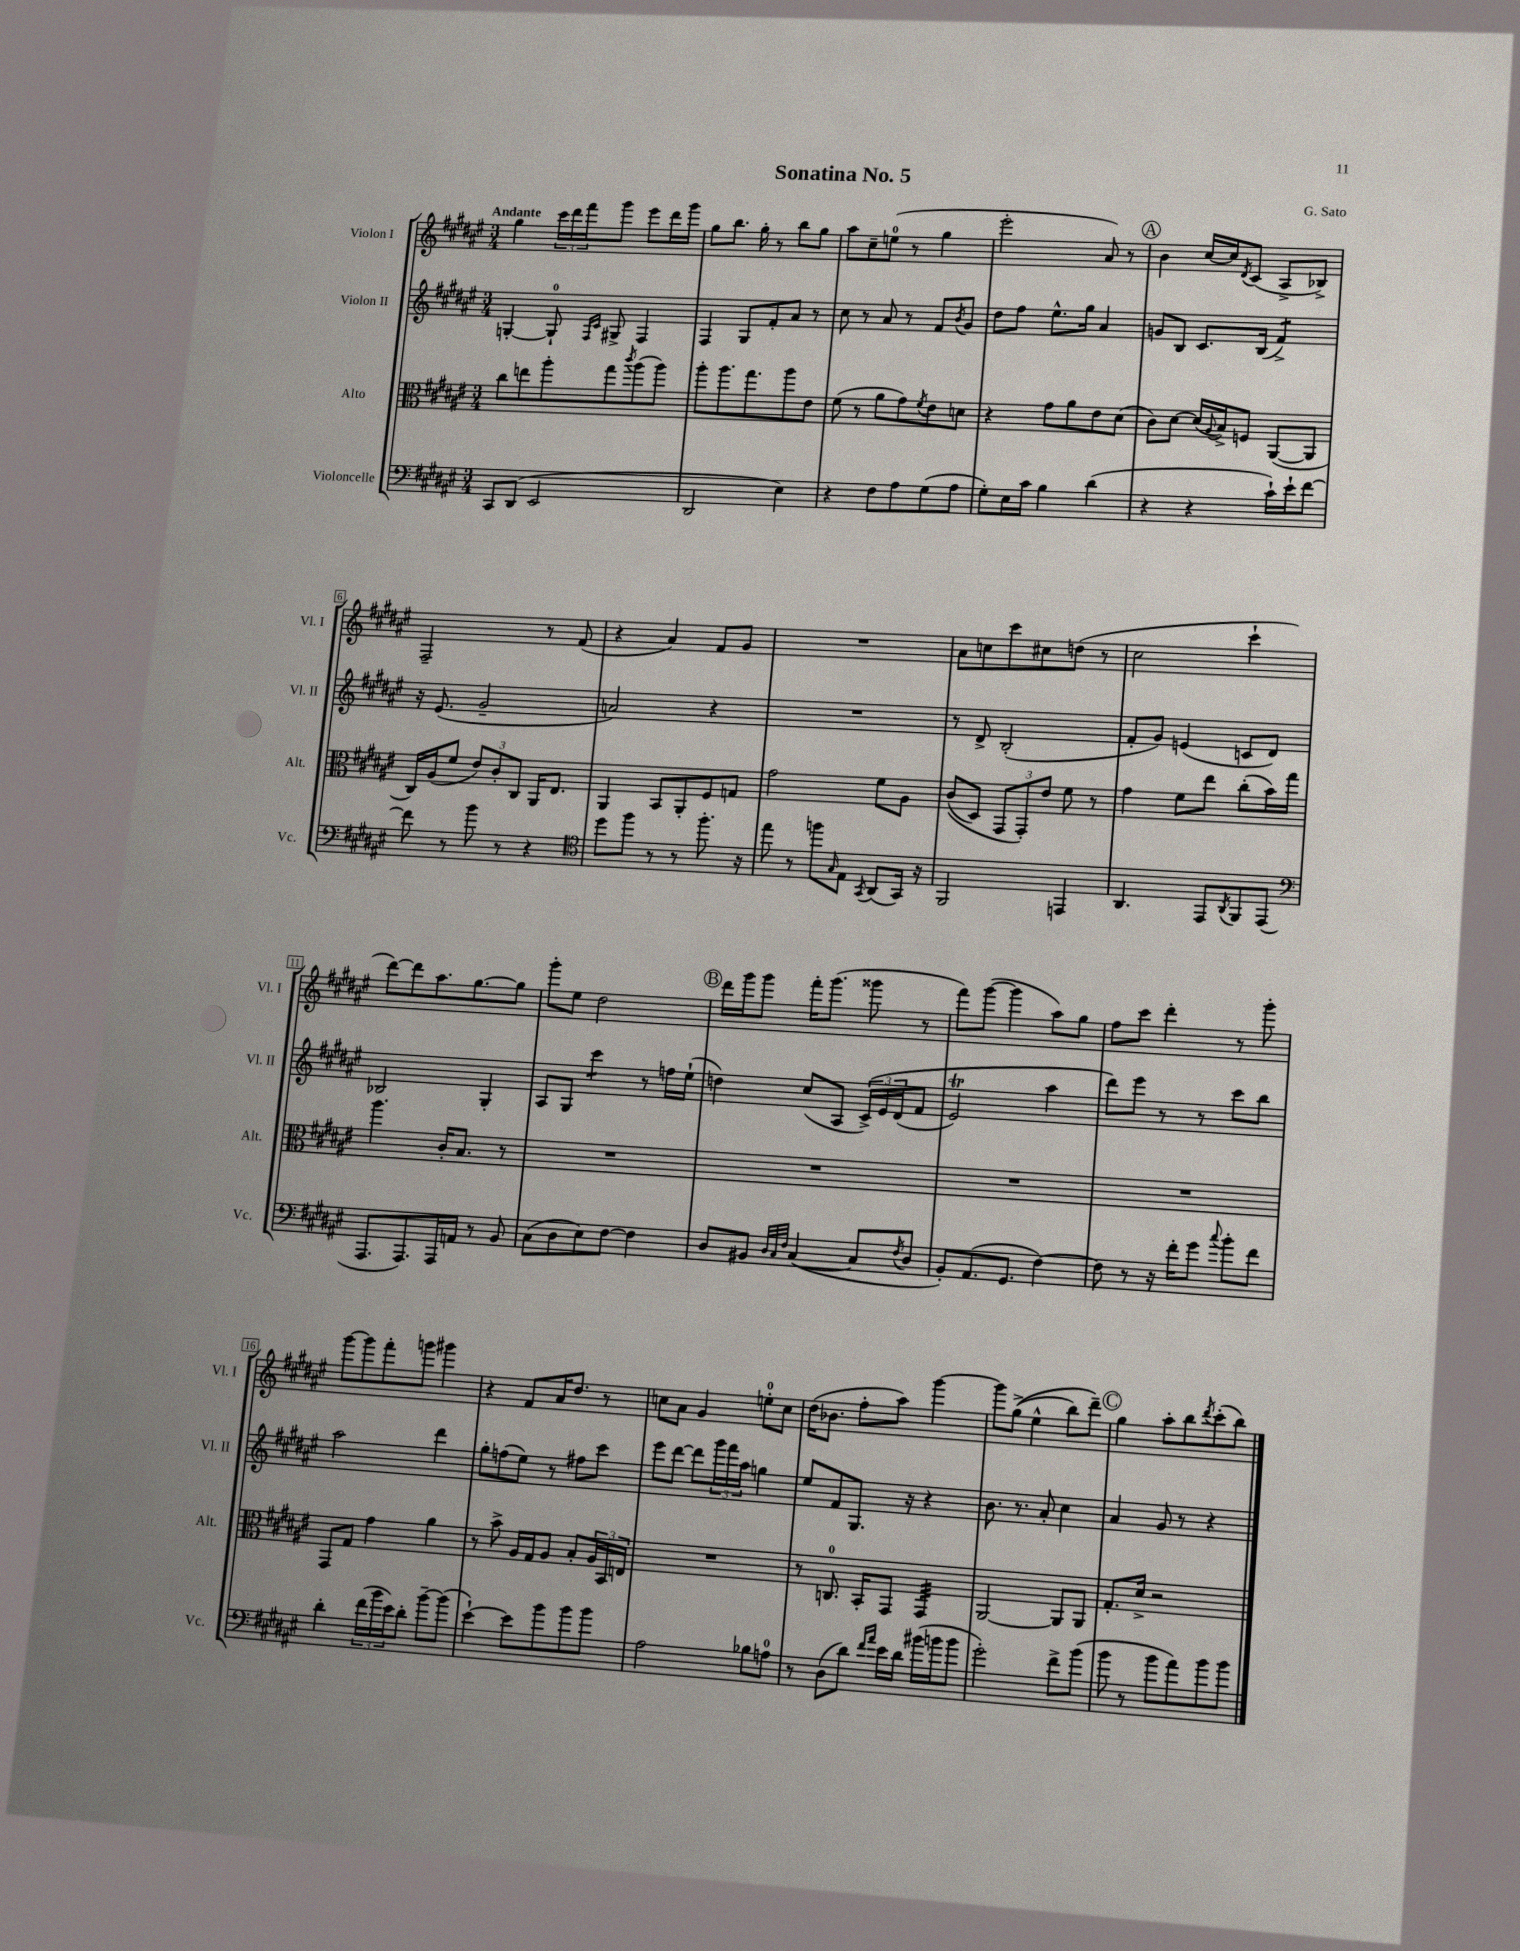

**kern	**kern	**kern	**kern
*staff4	*staff3	*staff2	*staff1
*clefF4	*clefC3	*clefG2	*clefG2
*k[f#c#g#d#a#e#]	*k[f#c#g#d#a#e#]	*k[f#c#g#d#a#e#]	*k[f#c#g#d#a#e#]
*M3/4	*M3/4	*M3/4	*M3/4
8CC#/L	8cc#\L	[4G'/	4gg#\
(8DD#/J	8ee\	.	.
2EE#/	8aa#'\	8G`/]	24ccc#\LL
.	.	.	24ddd#\
.	.	.	24fff#\J
.	.	16qqF#/LL	.
.	.	16qqc#/JJ	.
.	8gg#\	8G#^/	8ggg#\J
.	8qccc#/	.	.
.	(8aa#\	4F#/	8eee#\L
.	8aa#\J)	.	16ddd#\L
.	.	.	16ggg#\JJ
=	=	=	=
2DD#/	8aa#'\L	4F#/	8gg#\L
.	8.aa#\	.	8.bb\J
.	.	8G#/L	.
.	8.gg#\	.	16gg#'\
.	.	8f#'/	8r
4E#\)	8aa#\	8a#/J	8bb\L
.	8e#\J	8r	8gg#\J
=	=	=	=
4r	(8f#\	8cc#\	8aa#\L
.	8r	8r	8cc#~\
8F#\L	8a#\L	8a#/	(8ee\J
8A#\	8g#\)	8r	8r
.	8qf#/	.	.
(8G#\	8e#\	8f#/L	4gg#\
.	.	8qb/	.
8A#\J	8d\J	8g#/J	.
=	=	=	=
8G#'\L)	4r	8dd#\L	2eee#'\
16E#\L	.	8ff#\J	.
16c#\JJ	.	.	.
4B\	8g#\L	8.ee#^^\L	.
.	8a#\	.	.
.	.	16gg#\Jk	.
(4d#\	8e#\	4a#/	8a#/)
.	(8d#\J	.	8r
=	=	=	=
4r	8c#\L)	8g/L	4b\
.	[8d#\J	8B/J	.
4r	(16d#/]LL	8.c#/L	[16cc#/LL
.	8qqA#/	.	.
.	16B^/J)	.	16cc#/]J
.	.	.	8qd#/
.	8F/J	.	(8c#/J
.	.	(16B/Jk	.
16c#`\LL)	([8AA#/L	4f#^/)	8A#^/L
16e#`\J	.	.	.
[8f#\J	8AA#/]J	.	8B-^/J)
=	=	=	=
8f#\]	16C#/LL)	16r	2F#~/
.	(16A#/J	(8.e#/	.
8r	8f#/J	.	.
8b\	12e#/L)	2g#~/	.
.	12c#'/	.	.
8r	.	.	.
.	12C#/J	.	.
4r	16AA#/LK	.	8r
.	8.E#/J	.	.
.	.	.	(8f#/
=	=	=	=
*clefC4	*	*	*
8dd#\L	4AA#/	2a/)	4r
8ff#\J	.	.	.
8r	8BB/L	.	4a#/)
8r	8AA#'/	.	.
8.ff#'\	8F#/	4r	8f#/L
.	8G/J	.	8g#/J
16r	.	.	.
=	=	=	=
8ee#\	2g#\	2.r	2.r
8r	.	.	.
8ff\L	.	.	.
16qqG#/	.	.	.
8E#\J	.	.	.
8qGG#/	.	.	.
(8AA#/L	8f#\L	.	.
16GG#/Jk)	8A#\J	.	.
16r	.	.	.
=	=	=	=
2FF#/	&((8c#/L	8r	8a#\L
.	8D#/J)	8d#^/	8cc\
.	12GG#/L	(2B'/	8ccc#\
.	12GG#'/&)	.	.
.	.	.	8cc#\
.	12e#/J	.	.
4EE/	8f#\	.	(8dd\J
.	8r	.	8r
=	=	=	=
4.AA#/	4g#\	8f#'/L	2cc#\
.	.	8g#/J)	.
.	8f#\L	(4e/	.
8EE#/L	8ee#\J	.	.
8qAA#/	.	.	.
8FF#/	(8cc#'\L	8c/L	4ccc#`\
(8EE#/J	16b\L)	8d#/J)	.
.	16gg#\JJ	.	.
=	=	=	=
*clefF4	*	*	*
8.AAA#/L	4.aa#\	2B-/	[8ddd#\L)
.	.	.	8ddd#\]
8.AAA#/)	.	.	.
.	.	.	8.aa#\
16AAA#/L	16c#'/LK	.	.
16AA/JJ	8.B/J	.	[8.gg#\
8r	.	4G#'/	.
8BB/	8r	.	8gg#\]J
=	=	=	=
(8C#\L	2.r	8A#/L	8ggg#'\L
8D#\	.	8G#/J	8ee#\J
8E#\)	.	4ccc#\	2dd#\
[8F#\J	.	.	.
4F#\]	.	8r	.
.	.	16ff\LL	.
.	.	(16ee#`\JJ	.
=	=	=	=
8D#/L	2.r	4dd\)	16ddd#\LL
.	.	.	16ggg#\J
8BB#/J	.	.	8ggg#\J
32qqD#/LLL	.	.	.
32qqC#/	.	.	.
32qqF#/JJJ	.	.	.
([4C#/	.	(8cc#/L	16fff#'\LK
.	.	.	(8.ggg#\J
.	.	8A#/J	.
8C#/]L	.	&(24c#^/LL)	8ggg##\
.	.	24e#/	.
.	.	(24d#/J	.
8qF#/	.	.	.
8D#/J	.	8f#/J	8r
=	=	=	=
8BB'/L)	2.r	2e#/)	8fff#\L)
(8.AA#/	.	.	([8ggg#\J
.	.	.	4ggg#\]
8.GG#/J	.	.	.
[4F#\)	.	4aa#\	8aa#\L)
.	.	.	8gg#\J
=	=	=	=
8F#\]	2.r	8ddd#\L&)	8ff#\L
8r	.	8eee#\J	8ccc#\J
16r	.	8r	4ddd#'\
16f#'\LK	.	.	.
8g#\J	.	8r	.
8qqcc#/	.	.	.
8b'\L	.	8ccc#\L	8r
8f#\J	.	8bb\J	8ggg#'\
=	=	=	=
4d#'\	8GG#/L	2aa#\	[8ggg#\L
.	8G#/J	.	8ggg#\]
(24f#\LL	4g#\	.	8fff#'\
24b\	.	.	.
24e#\J)	.	.	.
8d#'\J	.	.	8ggg\J
[8b~\L	4a#\	4ddd#\	4ggg#\
(8b\]J	.	.	.
=	=	=	=
[4e#`\)	8r	8gg#'\L	4r
.	8b^\	(8ff\	.
8e#\]L	16A#/LL	8ee#\J)	8f#/L
.	16G#/J	.	.
8b\	8A#/J	8r	16a#/K
.	.	.	8.dd#/J
8b\	8B'/L	8ff#\L	.
8b\J	24A#/L	8ccc#\J	8r
.	24BB/	.	.
.	24E/JJ	.	.
=	=	=	=
2A#\	2.r	8eee#\L	8cc\L
.	.	[8ddd#\J	8a#\J
.	.	8ddd#\]L	4g#/
.	.	24ggg#\L	.
.	.	24fff#\	.
.	.	24aa#\JJ	.
8B-\L	.	4gg\	8ee'\L
8A\J	.	.	8cc\J
=	=	=	=
8r	8r	8ee#/L	(16dd#\LK
.	.	.	8.b-\J
(8D#\L	8.C/	8f#/	.
8d#\J)	.	8.G#/J	8ff#'\L
.	16BB'/LK	.	.
16qqf#/LL	.	.	.
16qqa#/JJ	.	.	.
16e#\LL	8GG#/J	.	8aa#\J)
16d#\JJ	.	16r	.
(16b#\LL	4GG#/	4r	[4ggg#\
16b\J	.	.	.
8b\J	.	.	.
=	=	=	=
2g#'\)	[2AA#/	8.b\	8ggg#\]L
.	.	.	&((8gg#^\J
.	.	8.r	.
.	.	.	4ee#^^\
.	.	8a#'/	.
8f#^\L	8AA#/]L	4cc#\	8bb\L)
(8b\J	8AA#/J	.	8ddd#~\J&)
=	=	=	=
8b\	8.G#'/L	4a#/	4gg#\
8r	.	.	.
.	16d#^/Jk	.	.
8b\L	2r	8g#/	8aa#'\L
8a#\)	.	8r	8bb\
.	.	.	8qddd#/
8b\	.	4r	(8ccc#'\
8b\J	.	.	8bb\J)
==	==	==	==
*-	*-	*-	*-
